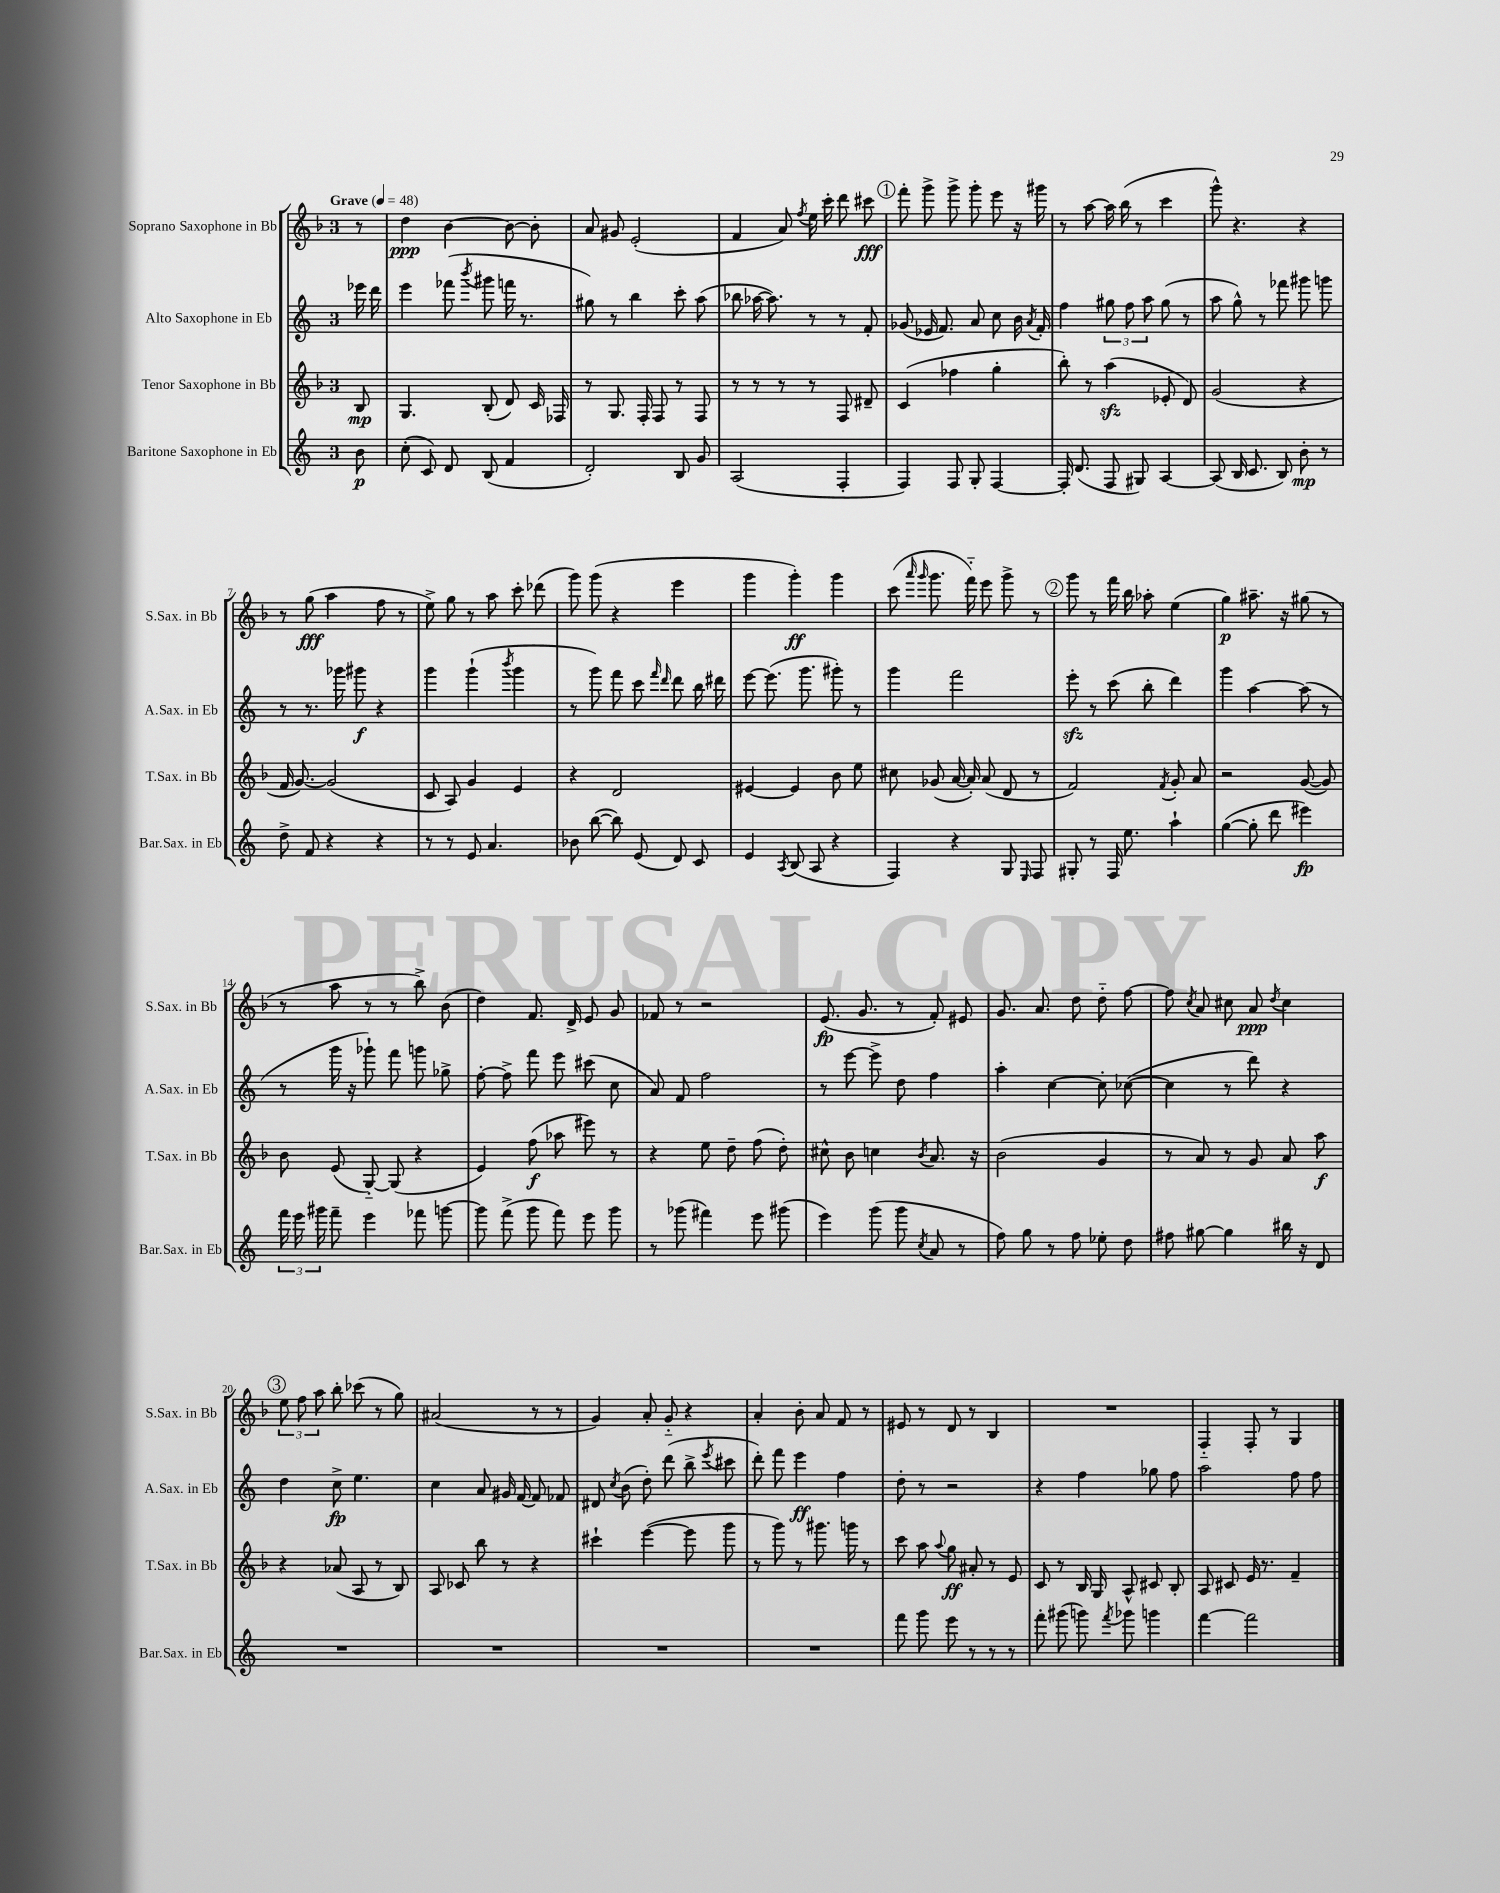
<<
\new StaffGroup <<
\new Staff = "s0" \with { instrumentName = "Soprano Saxophone in Bb" shortInstrumentName = "S.Sax. in Bb" } {
    \clef treble \key f \major \once \override Staff.TimeSignature.style = #'single-digit \time 3/4 \partial 8 \tempo "Grave" 4 = 48
    \autoBeamOff r8 |
    d''4\ppp bes'4~ bes'8~ bes'8-. |
    a'8 gis'8 e'2-.( |
    f'4 a'8) \acciaccatura { f''8 } e''16 c'''16-. d'''8 cis'''8\fff |
    \mark \markup { \circle "1" } f'''8-. g'''8-> g'''8-> g'''8-. e'''8 r16 gis'''16 |
    r8 a''8~ a''16 bes''16( r8 c'''4 |
    g'''8-^) r4. r4 |
    r8 g''8\fff( a''4 f''8 r8 |
    e''8->) g''8 r8 a''8 c'''8-. des'''8( |
    g'''8) g'''8( r4 e'''4 |
    g'''4 g'''4-.\ff) g'''4 |
    c'''8( \grace { a'''16 g'''16 } g'''8. f'''16-_) e'''8 g'''8-> r8 |
    \mark \markup { \circle "2" } g'''8 r8 f'''16 bes''16 aes''8-. e''4( |
    g''4\p) ais''8.-- r16 gis''8( r8 |
    r8 a''8 r8 r8 bes''8->) bes'8( |
    d''4) f'8. d'16-> e'8 g'8 |
    fes'8 r8 r2 |
    e'8.\fp( g'8. r8 f'8-.) eis'8 |
    g'8. a'8. d''8 d''8-_ f''8~ |
    f''8 \acciaccatura { c''8 } a'8 cis''8 a'8\ppp \acciaccatura { d''8 } cis''4 |
    \mark \markup { \circle "3" } \tuplet 3/2 { e''8 f''8 a''8 } bes''8-. ces'''8( r8 g''8) |
    ais'2( r8 r8 |
    g'4) a'8-. g'8-_ r4 |
    a'4-. bes'8-. a'8 f'8 r8 |
    eis'8 r8 d'8 r8 bes4 |
    R2. |
    f4-_ f8-. r8 g4 \bar "|." |
}
\new Staff = "s1" \with { instrumentName = "Alto Saxophone in Eb" shortInstrumentName = "A.Sax. in Eb" } {
    \clef treble \key c \major \once \override Staff.TimeSignature.style = #'single-digit \time 3/4 \partial 8
    \autoBeamOff ees'''16 d'''16 |
    e'''4 fes'''8( \acciaccatura { b'''8 } gis'''8 f'''16 r8. |
    gis''8) r8 b''4 c'''8-. a''8( |
    bes''8 aes''16~ aes''8.) r8 r8 f'8-. |
    \mark \markup { \circle "1" } ges'8( ees'16 f'8.) a'8 c''8 b'16 \acciaccatura { a'8 } f'16-. |
    f''4 \tuplet 3/2 { gis''8 f''8 a''8 } gis''8( r8 |
    a''8 g''8-^) r8 fes'''8 gis'''8 g'''8 |
    r8 r8. ges'''16 gis'''8\f r4 |
    g'''4 g'''4-!( \acciaccatura { b'''8 } g'''4 |
    r8 g'''8) f'''8 c'''8 \grace { f'''16 d'''16 } d'''8 b''16 dis'''16 |
    e'''8~ e'''8.( g'''8. gis'''8-.) r8 |
    g'''4 f'''2 |
    \mark \markup { \circle "2" } e'''8-.\sfz r8 c'''8( b''8-. d'''4) |
    g'''4 a''4~ a''8( r8 |
    r8 g'''16 r16 ges'''8-!) f'''8 g'''8 ges''8-> |
    f''8~-. f''8-> f'''8 e'''8 cis'''8( c''8 |
    a'8) f'8 f''2 |
    r8 e'''8~ e'''8-> d''8 f''4 |
    a''4-. c''4~ c''8-. ces''8~( |
    ces''4 r8 d'''8) r4 |
    \mark \markup { \circle "3" } d''4 c''8->\fp e''4. |
    c''4 a'8 gis'16 f'16~ f'8 fes'8 |
    dis'8 \acciaccatura { c''8 } b'8( d''8-.) d'''8( b''8-> \acciaccatura { e'''8 } cis'''8 |
    d'''8-.) f'''8 e'''4\ff f''4 |
    d''8-. r8 r2 |
    r4 f''4 ges''8 f''8 |
    a''2 f''8 f''8 \bar "|." |
}
\new Staff = "s2" \with { instrumentName = "Tenor Saxophone in Bb" shortInstrumentName = "T.Sax. in Bb" } {
    \clef treble \key f \major \once \override Staff.TimeSignature.style = #'single-digit \time 3/4 \partial 8
    \autoBeamOff bes8\mp |
    g4. bes8-.( d'8) c'16 fes16 |
    r8 g8. f16-. f8 r8 f8 |
    r8 r8 r8 r8 f8 dis'8-- |
    \mark \markup { \circle "1" } c'4( fes''4 g''4-. |
    bes''8-.) r8 a''4\sfz( ees'8-. d'8) |
    g'2( r4 |
    f'16 g'8.~) g'2( |
    c'8 a8) g'4 e'4 |
    r4 d'2 |
    eis'4~ eis'4 bes'8 e''8 |
    cis''8 ges'8( a'16~ a'16-.) a'8( d'8 r8 |
    \mark \markup { \circle "2" } f'2) \acciaccatura { f'8 } g'8-. a'8 |
    r2 g'8~( g'8) |
    bes'8 e'8( g8~-_) g8( r4 |
    e'4) f''8\f( aes''8 eis'''8) r8 |
    r4 e''8 d''8-- f''8( d''8-.) |
    cis''8-^ bes'8 c''4 \acciaccatura { bes'8 } a'8. r16 |
    bes'2( g'4 |
    r8 a'8) r8 g'8 a'8 a''8\f |
    \mark \markup { \circle "3" } r4 aes'8( a8 r8 bes8) |
    a8 ces'8 bes''8 r8 r4 |
    cis'''4-! e'''4~( e'''8 g'''8 |
    r8 g'''8) r8 gis'''8. g'''16 r8 |
    c'''8 a''8 \appoggiatura { a''8 } g''8\ff ais'8-. r8 e'8 |
    c'8 r8 bes16 g16 a8-^ cis'8 bes8-. |
    a8 cis'8 e'16 r8. f'4-- \bar "|." |
}
\new Staff = "s3" \with { instrumentName = "Baritone Saxophone in Eb" shortInstrumentName = "Bar.Sax. in Eb" } {
    \clef treble \key c \major \once \override Staff.TimeSignature.style = #'single-digit \time 3/4 \partial 8
    \autoBeamOff b'8\p |
    c''8-.( c'8) d'8 b8( f'4 |
    d'2-.) b8 g'8 |
    a2( f4-. |
    \mark \markup { \circle "1" } f4) f8 g8-. f4~ |
    f16-. d'8.( f8 gis8) a4~ |
    a8( b16 c'8. b8) b'8-.\mp r8 |
    d''8-> f'8 r4 r4 |
    r8 r8 e'8 a'4. |
    bes'8 b''8~( b''8) e'8( d'8) c'8 |
    e'4 \acciaccatura { a8 } b8( a8 r4 |
    f4) r4 g8 \grace { e16 } f8 |
    \mark \markup { \circle "2" } gis8-. r8 f16 e''8. a''4-! |
    g''4~( g''8-. d'''8 eis'''4\fp) |
    \tuplet 3/2 { f'''16 e'''16 gis'''16 } f'''8-- e'''4 fes'''8 g'''8~ |
    g'''8 f'''8->( g'''8 f'''8) e'''8 g'''8 |
    r8 ges'''8( fis'''4) e'''8 gis'''8( |
    e'''4) g'''8( g'''8 \acciaccatura { c''8 } a'8 r8 |
    f''8) g''8 r8 f''8 ees''8-. d''8 |
    fis''8 gis''8~ gis''4 bis''16 r16 d'8 |
    \mark \markup { \circle "3" } R2. |
    R2. |
    R2. |
    R2. |
    f'''8 g'''8 e'''8 r8 r8 r8 |
    f'''8-. gis'''8( g'''8) \acciaccatura { f'''8 } ges'''8 g'''4 |
    f'''4~ f'''2 \bar "|." |
}
>>
>>
